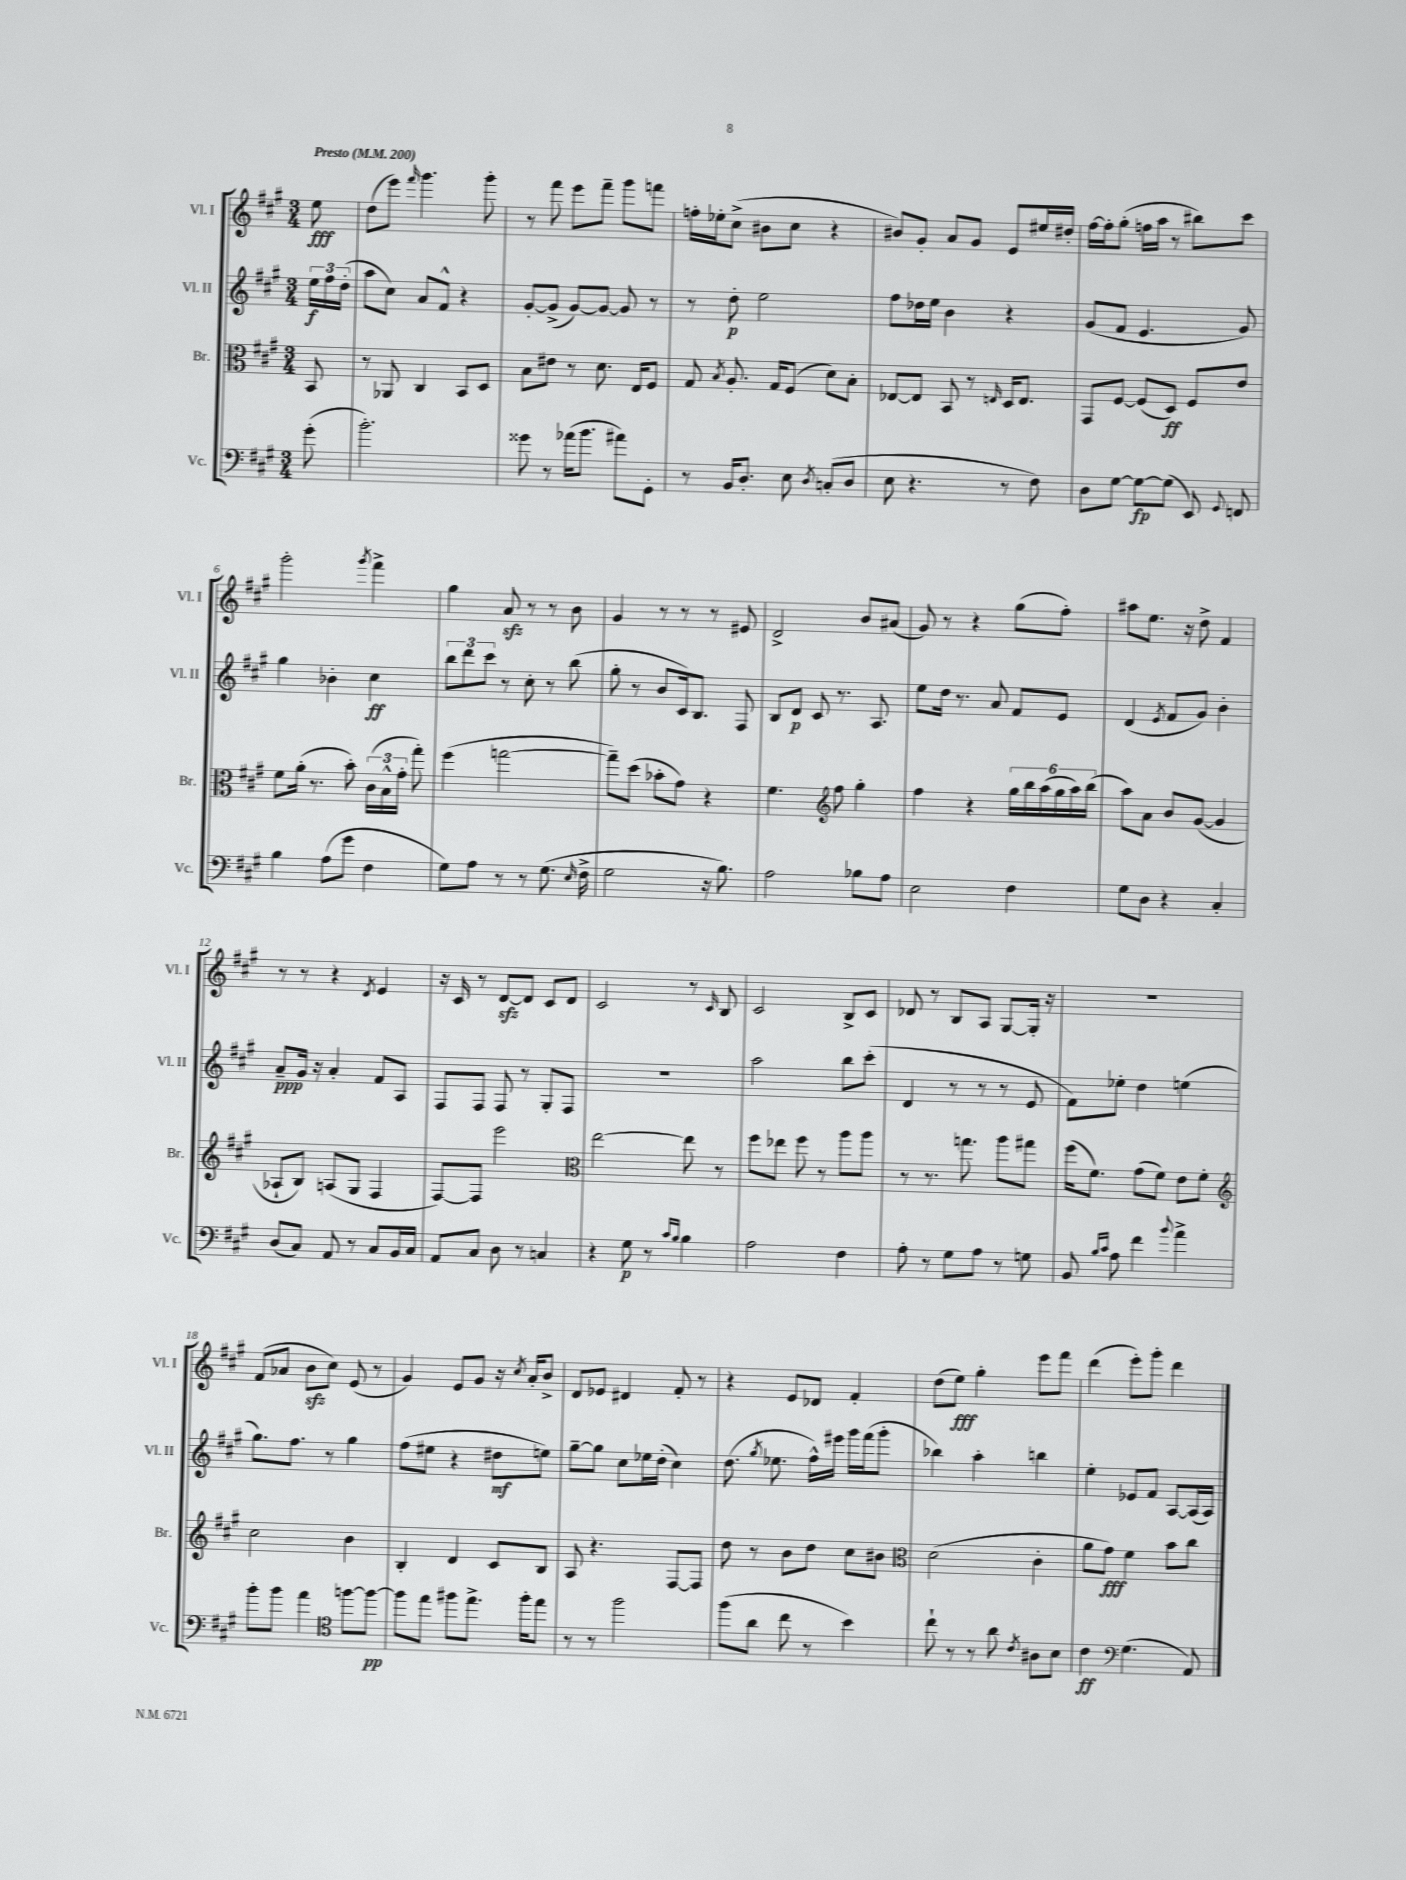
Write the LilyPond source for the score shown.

<<
\new StaffGroup <<
\new Staff = "s0" \with { instrumentName = "Vl. I" shortInstrumentName = "Vl. I" } {
    \clef treble \key a \major \numericTimeSignature \time 3/4 \partial 8 \tempo "Presto" 4 = 200
    \autoBeamOff e''8\fff |
    d''8[( e'''8]) \grace { fis'''16 } gis'''4. gis'''8-. |
    r8 fis'''8 e'''8[ fis'''8]-- gis'''8[ f'''8] |
    f''16[-. ees''16-. cis''8]->( bis'8[ cis''8] r4 |
    bis'8[) gis'8]-. a'8[ gis'8] e'8[ eis''16 dis''16]-. |
    fis''16[~ fis''16-. gis''8]-.( f''16[ a''16] r8 bis''8[) cis'''8] |
    gis'''2-. \acciaccatura { gis'''8 } fis'''4-> |
    gis''4 a'8\sfz r8 r8 b'8 |
    gis'4 r8 r8 r8 eis'8 |
    d'2-> b'8[ ais'8]( |
    gis'8) r8 r4 gis''8[( fis''8]-.) |
    ais''8[ e''8.] r16 d''8-> fis'4 |
    r8 r8 r4 \acciaccatura { d'8 } e'4 |
    r16 cis'16 r8 d'8[~\sfz d'8] cis'8[ d'8] |
    cis'2 r8 \grace { cis'16 } b8 |
    cis'2 b8[-> cis'8] |
    des'8 r8 b8[ a8] gis8[~ gis16]-. r16 |
    R2. |
    fis'8[( aes'8] b'8[\sfz cis''8]) e'8( r8 |
    gis'4) e'8[ gis'8] r16 \acciaccatura { cis''8 } a'16[-. b'8]-> |
    d'8[ ees'8] dis'4 fis'8-. r8 |
    r4 e'8[ des'8] fis'4-. |
    d''8[( e''8]\fff) gis''4-. e'''8[ fis'''8] |
    d'''4( e'''8[-.) gis'''8]-. d'''4 \bar "|." |
}
\new Staff = "s1" \with { instrumentName = "Vl. II" shortInstrumentName = "Vl. II" } {
    \clef treble \key a \major \numericTimeSignature \time 3/4 \partial 8
    \autoBeamOff \tuplet 3/2 { e''16[\f fis''16 d''16]-.( } |
    a''8[ cis''8]) a'8[ fis'8]-^ r4 |
    gis'8[~-. gis'8]->( gis'8[~) gis'8]~ gis'8 r8 |
    r8 d''8-.\p e''2 |
    fis''8[ des''16 e''16] b'4 r4 |
    gis'8[( fis'8] e'4. gis'8) |
    gis''4 bes'4-. cis''4\ff |
    \tuplet 3/2 { b''8[ d'''8 cis'''8] } r8 cis''8-. r8 b''8( |
    gis''8-. r8 b'8[ cis'16) b8.] fis8 |
    b8[ d'8]\p cis'8 r8. a8. |
    e''8[ d''16] r8. a'8 fis'8[ e'8] |
    d'4( \acciaccatura { e'8 } fis'8[ gis'8]) b'4-. |
    a'8[--\ppp gis'16] r16 a'4-. fis'8[ a8] |
    fis8[ fis8] fis8 r8 gis8[-. fis8] |
    R2. |
    a''2 b''8[ cis'''8]-.( |
    d'4 r8 r8 r8 e'8 |
    fis'8[) ees''8]-. d''4 e''4( |
    gis''8.[) fis''8.] r8 gis''4 |
    fis''8[( eis''8] r4 dis''8[\mf e''8]) |
    gis''8[~-- gis''8] cis''8[ ees''16 d''16]-.( cis''4) |
    d''8.( \acciaccatura { gis''8 } ees''8. fis''16[-^) eis'''16] gis'''16[ fis'''16( gis'''8]-. |
    bes''4) a''4-. b''4 |
    e''4-. ees'8[ fis'8] a8[~ a16( a16]) \bar "|." |
}
\new Staff = "s2" \with { instrumentName = "Br." shortInstrumentName = "Br." } {
    \clef alto \key a \major \numericTimeSignature \time 3/4 \partial 8
    \autoBeamOff b,8 |
    r8 aes,8 cis4 b,8[ d8] |
    b8[ eis'8] r8 d'8. e16[ fis8] |
    gis8 \acciaccatura { b8 } a8.-. gis16[ fis8]( d'8[) b8]-. |
    ees8[~ ees8] b,8 r8 \grace { e16 } d16[ e8.] |
    gis,8[ fis8]~ fis8[( d8]\ff) fis8[ e'8] |
    fis'8[ a'16]-.( r8. b'8-.) \tuplet 3/2 { cis'16[( b16-^ gis'16]-. } gis''8-.) |
    fis''4( g''2~ |
    g''8[--) d''8]( bes'8[-. gis'8]) r4 |
    fis'4. \clef treble fis''8 gis''4-. |
    fis''4 r4 \tuplet 6/4 { gis''16[ b''16 a''16( gis''16 a''16) b''16]( } |
    a''8[) a'8] b'8[ gis'8]~( gis'4 |
    aes8[-! b8]) a8[( gis8] fis4 |
    fis8[~) fis8] e'''2 |
    \clef alto e''2~ e''8 r8 |
    fis''8[ ees''8] fis''8 r8 a''8[ a''8] |
    r8 r8. g''8. a''8[ gis''8] |
    fis''16[( fis'8.]) gis'8[( fis'8]) e'8[ fis'8]-. |
    \clef treble cis''2 b'4 |
    b4-. d'4 cis'8[ b8] |
    a8 r4. fis8[~ fis8] |
    d''8 r8 b'8[ d''8] cis''8[ bis'8] |
    \clef alto d'2( cis'4-. |
    a'8[ gis'8]\fff) fis'4 b'8[ cis''8] \bar "|." |
}
\new Staff = "s3" \with { instrumentName = "Vc." shortInstrumentName = "Vc." } {
    \clef bass \key a \major \numericTimeSignature \time 3/4 \partial 8
    \autoBeamOff gis'8-.( |
    b'2.-.) |
    gisis'8 r8 aes'16[( b'8.] ais'8[) gis,8]-. |
    r8 b,16[ d8.]-. e8 \acciaccatura { d8 } c8[-.( d8] |
    e8 r4. r8 fis8) |
    d8[ gis8]~ gis8[~\fp gis8]( e,8) \appoggiatura { gis,8 } f,8 |
    b4 a8[( gis'8] fis4 |
    gis8[) a8] r8 r8 gis8.( \grace { e16 } fis16-> |
    gis2 r16 b8.) |
    a2 bes8[ a8] |
    e2 fis4 |
    gis8[ d8] r4 cis4-. |
    d8[( cis8]) a,8 r8 cis8[ b,16 cis16] |
    a,8[ cis8] d8 r8 c4 |
    r4 gis8\p r8 \grace { cis'16[ b16] } b4 |
    a2 fis4 |
    a8-. r8 gis8[ a8] r8 g8 |
    b,8 \grace { b16[ cis'16] } a8 fis'4 \appoggiatura { b'8 } a'4-> |
    b'8[-. b'8] a'4 \clef tenor f''8[~ f''8]~\pp |
    f''8[ e''8] fis''8[ e''8.]-> fis''16[-. e''8] |
    r8 r8 fis''2 |
    fis''8[( a'8] cis''8 r8 b'4) |
    cis''8-! r8 r8 a'8 \acciaccatura { cis'8 } ais8[ b8] |
    cis'4\ff \clef bass gis4.( a,8) \bar "|." |
}
>>
>>
